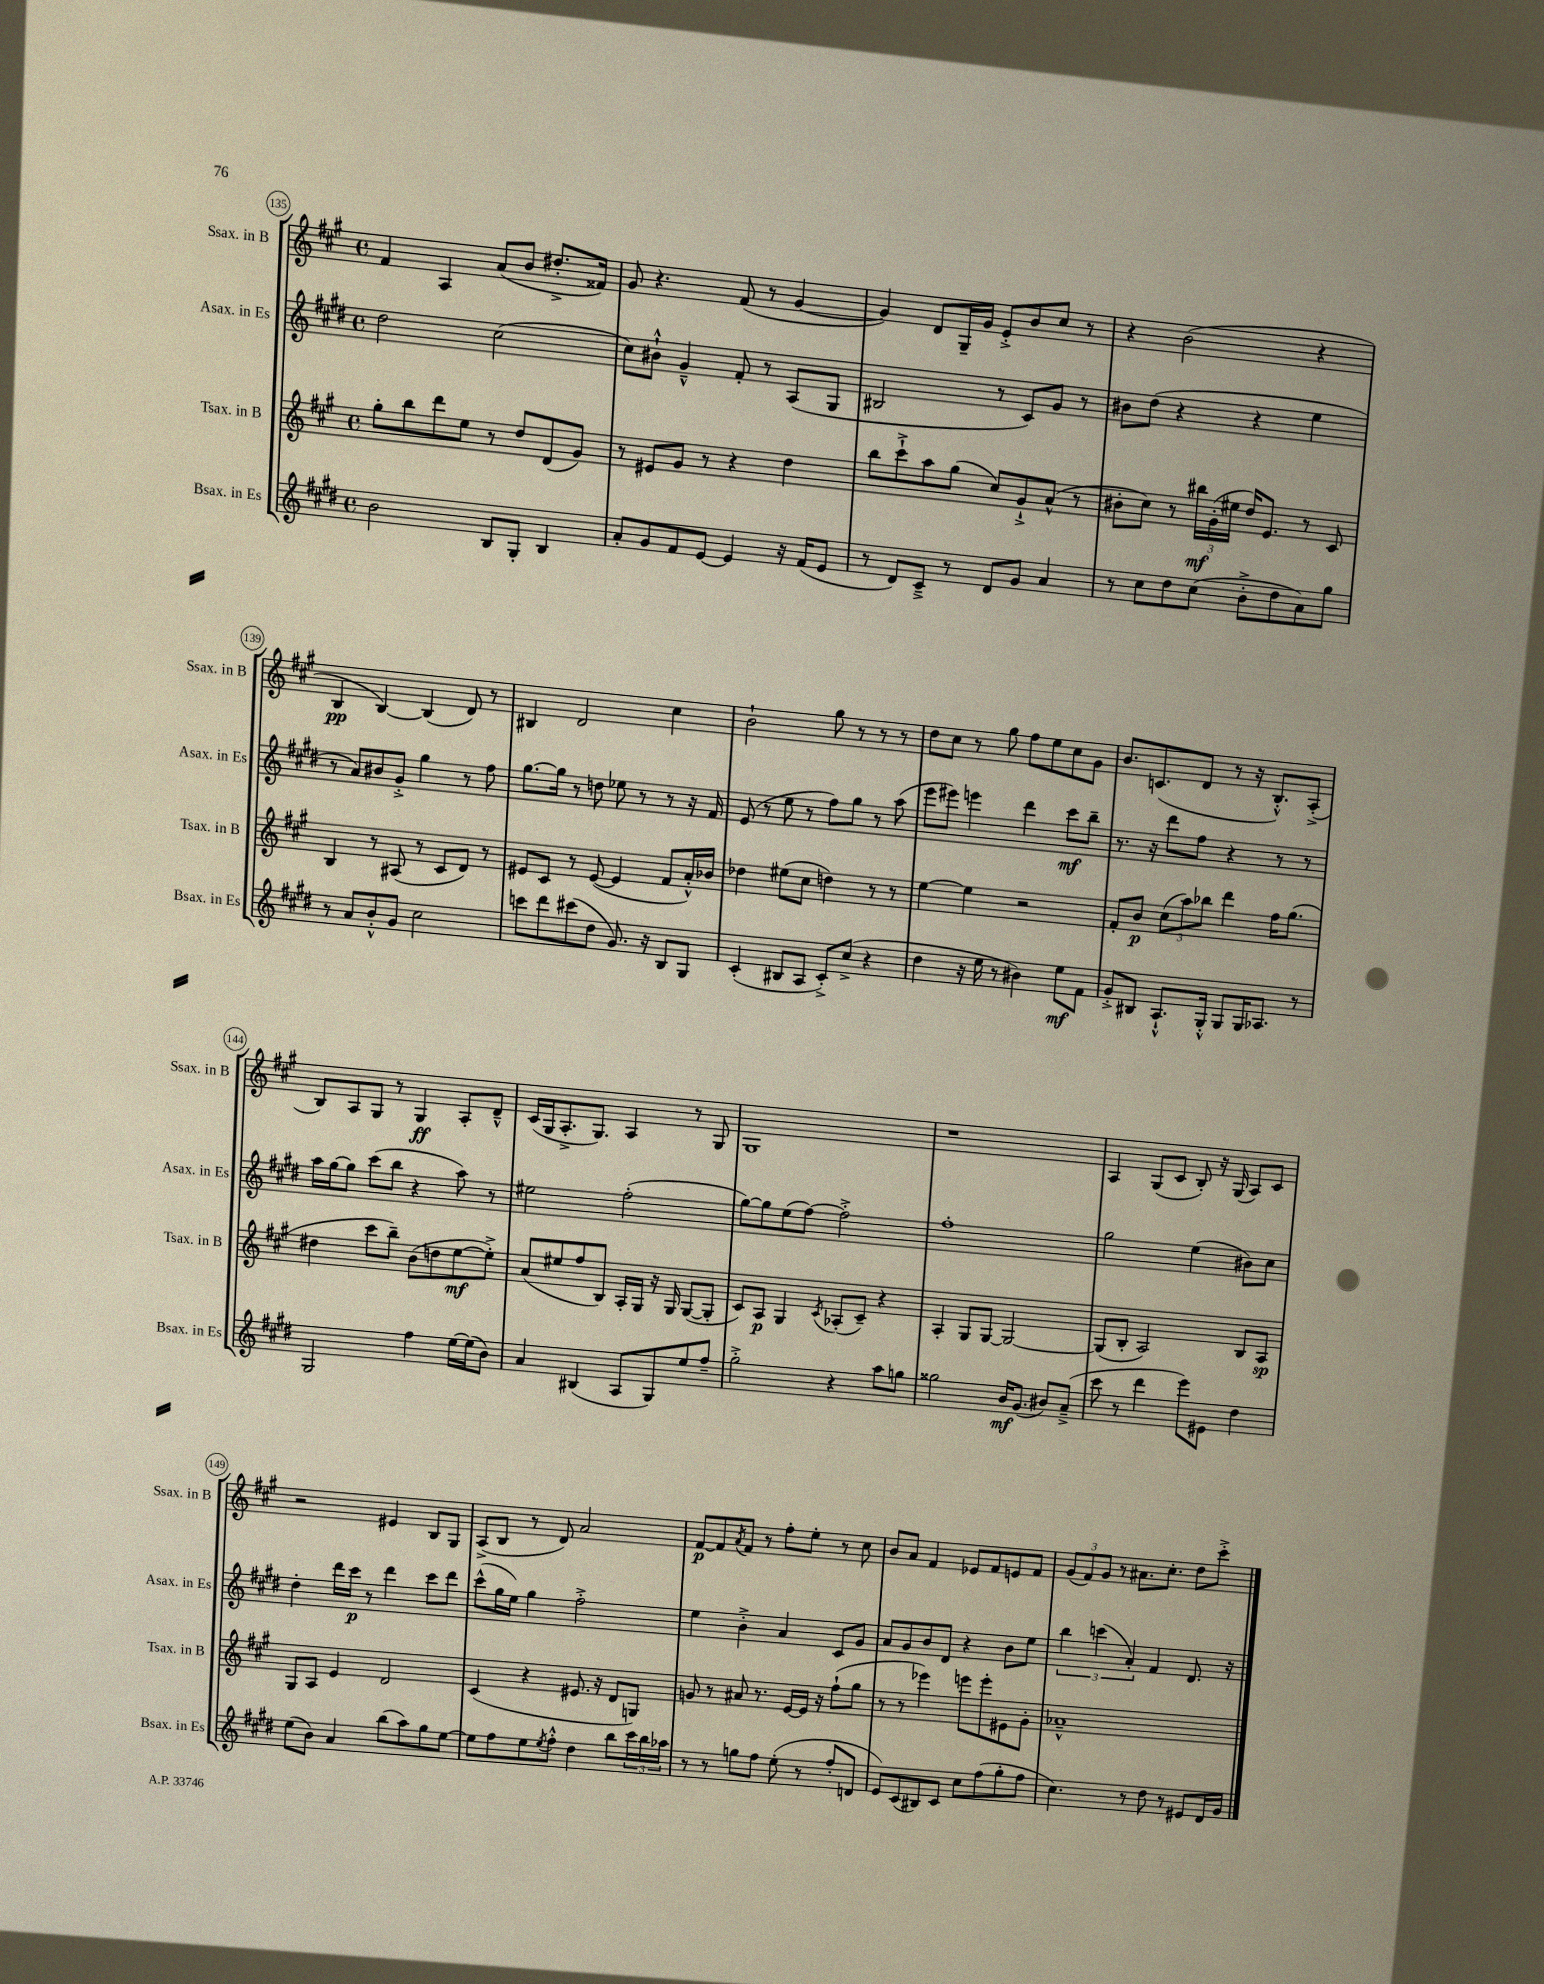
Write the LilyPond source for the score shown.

<<
\new StaffGroup <<
\new Staff = "s0" \with { instrumentName = "Ssax. in B" shortInstrumentName = "Ssax. in B" } {
    \clef treble \key a \major \defaultTimeSignature \time 4/4
    fis'4 a4 a'8( b'8 dis''8.-.-> fisis'16) |
    gis'8 r4. fis'8( r8 gis'4~ |
    gis'4) d'8 gis16-- gis'16 e'8-.-> b'8 cis''8 r8 |
    r4 b'2( r4 |
    b4\pp b4~) b4( d'8) r8 |
    bis4 d'2 cis''4 |
    b'2-! gis''8 r8 r8 r8 |
    d''8 cis''8 r8 gis''8 fis''8 e''8 cis''8 gis'8 |
    b'8. c'8.( d'8 r8 r16 b8.-.-^) a8-.->( |
    b8) a8 gis8 r8 gis4\ff a8-. d'8---^ |
    cis'16( gis16 a8.-.-> gis8.) a4 r8 gis8 |
    gis1 |
    r1 |
    a4 gis8( cis'8 b8-.) r16 gis16( a8) cis'8 |
    r2 eis'4 b8 gis8 |
    a8->( b8 r8 d'8) a'2 |
    fis'8~\p fis'8 \acciaccatura { a'8 } fis'8 r8 fis''8-. e''8-. r8 cis''8 |
    b'8 a'8 fis'4 ees'8 fis'8 e'8 fis'8 |
    \tuplet 3/2 { gis'8( fis'8) gis'8 } r8 ais'8. cis''8.-. d''8 cis'''8-.-> \bar "|." |
}
\new Staff = "s1" \with { instrumentName = "Asax. in Es" shortInstrumentName = "Asax. in Es" } {
    \clef treble \key e \major \defaultTimeSignature \time 4/4
    dis''2 cis''2( |
    cis''8) bis'8-!-^ gis'4---^ fis'8-. r8 a8( gis8 |
    bis2 r8 cis'8) gis'8 r8 |
    bis'8 dis''8( r4 r4 e''4 |
    r8 a'8) bis'8 gis'8-.-> gis''4 r8 fis''8 |
    gis''8.~ gis''16 r8 d''8 ees''8 r8 r8 r16 fis'16 |
    e'8( r8 e''8 r8 fis''8) gis''8 r8 a''8( |
    e'''8 eis'''8) e'''4 dis'''4 cis'''8\mf b''8-- |
    r8. r16 dis'''8 fis''8 r4 r8 r8 |
    a''16 gis''16~ gis''8 cis'''8( b''8 r4 a''8) r8 |
    eis''2 fis''2-.( |
    gis''8~) gis''8 e''8( fis''8~) fis''2-.-> |
    fis''1-. |
    gis''2 e''4( bis'8) cis''8 |
    dis''4-. dis'''16 cis'''16\p r8 dis'''4 cis'''8 dis'''8 |
    cis'''8-^( gis''16 e''16) gis''4 fis''2-.-> |
    e''4 b'4-.-> a'4 cis'8 gis'8 |
    a'8 gis'8 b'8 dis'8 r4 b'8 e''8 |
    \tuplet 3/2 { b''4 c'''4( a'4-.) } fis'4 dis'8. r16 \bar "|." |
}
\new Staff = "s2" \with { instrumentName = "Tsax. in B" shortInstrumentName = "Tsax. in B" } {
    \clef treble \key a \major \defaultTimeSignature \time 4/4
    gis''8-. b''8 d'''8 e''8 r8 d''8 d'8( gis'8) |
    r8 eis'8 gis'8 r8 r4 d''4 |
    b''8 cis'''8-!-> a''8 gis''8( cis''8) gis'8-!-> a'8-^( r8 |
    bis'8-. cis''8) r8 \tuplet 3/2 { bis''16\mf gis'16-.( eis''16 } d''16) e'8. r8 cis'8 |
    b4 r8 ais8( r8 cis'8 d'8) r8 |
    eis'8 cis'8 r8 eis'8~( eis'4 fis'8 a'16-.-^) bes'16 |
    des''4 eis''8( cis''8 d''4) r8 r8 |
    e''4~ e''4 r2 |
    fis'8-. b'8\p \tuplet 3/2 { cis''8( a''8) bes''8 } d'''4 fis''16 gis''8.( |
    dis''4 cis'''8 b''8--) b'8( d''8 e''8~\mf e''8-.->) |
    a'8( eis''8 fis''8 b8) a16-. gis16 r16 gis16 gis8~( gis8-. |
    cis'8) a8\p gis4 \acciaccatura { cis'8 } aes8-.( cis'8--) r4 |
    a4-. gis8 gis8~ gis2~ |
    gis8( b8-. a2) b8 a8\sp |
    gis8 a8 e'4 d'2 |
    cis'4( r4 eis'8. r16 d'8 g8) |
    g'8 r8 ais'8 r8. e'16~ e'16 r16 fis''8-!( gis''8 |
    r8 r8 ees'''4) e'''8 e'''8-. eis'8 gis'8-. |
    aes'1---^ \bar "|." |
}
\new Staff = "s3" \with { instrumentName = "Bsax. in Es" shortInstrumentName = "Bsax. in Es" } {
    \clef treble \key e \major \defaultTimeSignature \time 4/4
    b'2 b8 gis8-. b4 |
    a'8-. gis'8 fis'8 e'8~ e'4 r16 fis'16( e'8 |
    r8 dis'8) cis'8---> r8 dis'8 gis'8 a'4 |
    r8 cis''8 dis''8 cis''8( b'8-.-> dis''8 a'8) gis''8 |
    r8 a'8 b'8-.-^ gis'8 cis''2 |
    c'''8 dis'''8 cis'''8( dis''8 gis'8.) r16 b8 gis8 |
    cis'4-.( bis8 a8 cis'8-.->) cis''8->( r4 |
    dis''4 r16 e''16 r8 bis'4) e''8\mf fis'8 |
    gis'8-.-> bis8 a8.-!-^ gis16-.-^ gis8 gis16 aes8. r8 |
    gis2 fis''4 e''16~ e''16( b'8) |
    a'4 bis4( a8 gis8) e''8 fis''8-- |
    gis''2-.-> r4 a''8 g''8 |
    gisis''2 b'16\mf gis'8.( bis'8) a'8--->( |
    cis'''8 r8 dis'''4 e'''8) eis'8 dis''4 |
    e''8( b'8) a'4 b''8( a''8) gis''8 e''8~ |
    e''8 fis''8 e''8 \acciaccatura { e''8 } fis''8-.-^ dis''4 b''8 \tuplet 3/2 { cis'''16 b''16 aes''16 } |
    r8 r8 g''8 fis''8 e''8-.( r8 fis''8-. d'8 |
    e'8) cis'8( bis8) cis'8 cis''8 fis''8( gis''8-. fis''8 |
    cis''4.) r8 dis''8 r8 eis'8 dis'16 gis'16 \bar "|." |
}
>>
>>
\layout { \context { \Score currentBarNumber = #135 \override BarNumber.stencil = #(make-stencil-circler 0.1 0.3 ly:text-interface::print) } }
